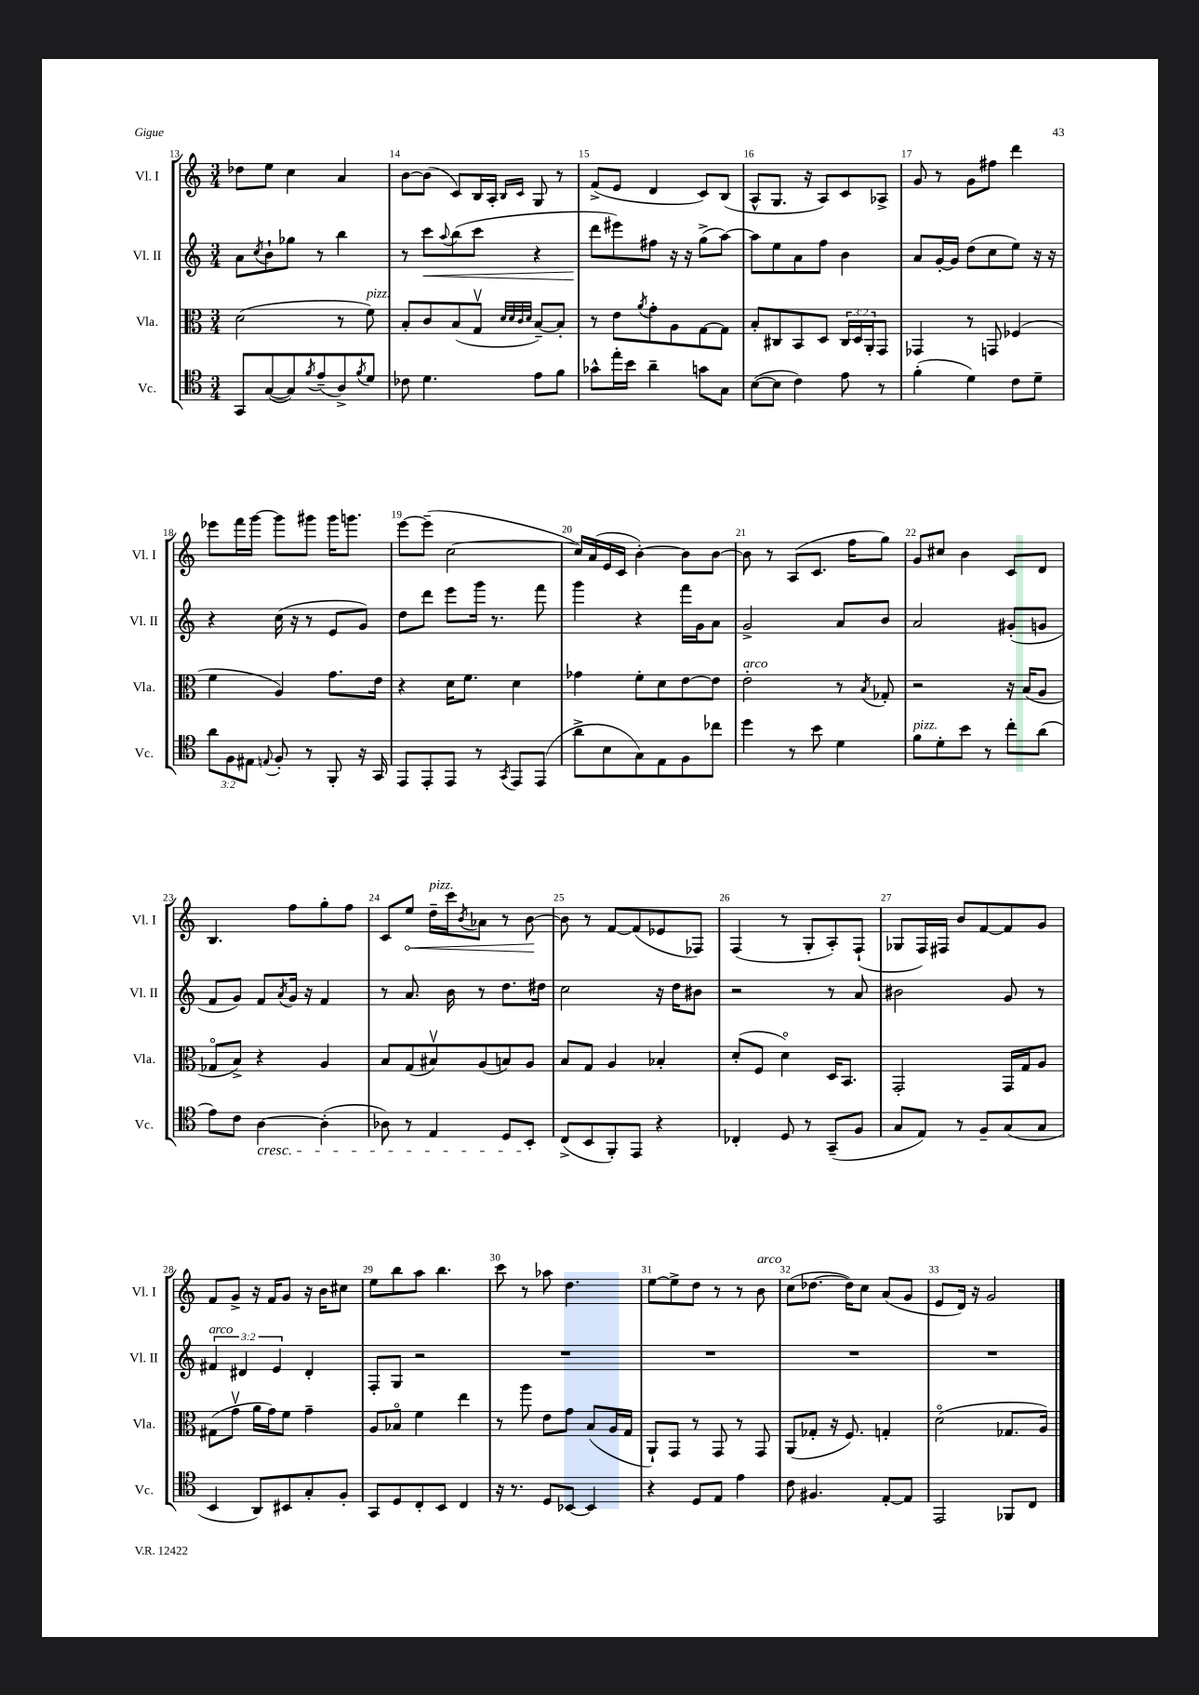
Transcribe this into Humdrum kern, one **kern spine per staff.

**kern	**kern	**kern	**kern
*staff4	*staff3	*staff2	*staff1
*clefC4	*clefC3	*clefG2	*clefG2
*k[]	*k[]	*k[]	*k[]
*M3/4	*M3/4	*M3/4	*M3/4
8GG	(2d	8a	8dd-
.	.	8qcc	.
([8G	.	8b`	8ee
8G])	.	8gg-	4cc
8qf	.	.	.
(8e~	.	8r	.
8A^)	8r	4bb	4a
8qf	.	.	.
8d	8f)	.	.
=	=	=	=
8c-	8B'	8r	[8b
4.d	8c	8ccc	(8b]
.	.	8qqaa	.
.	(8B	(8bb	8c)
.	8Gv	8ccc	16B
.	.	.	16A'
.	32qqd	.	.
.	32qqd	.	.
.	32qqc	.	16qqB
.	32qqd	.	16qqc
8e	[8B~)	4r	8G
8f	8B']	.	8r
=	=	=	=
8g-^^	8r	8ddd	(8f^
16ee'	8e	8eee#)	8e
16b	.	.	.
.	8qa	.	.
4a~	8g'	8ff#	4d
.	8A	16r	.
.	.	16r	.
8g	[8G	(8gg^	8c)
8G	8G]	[8aa)	(8B
=	=	=	=
([8B	8B'	8aa]	8A^^
8B]	8C#	8ee	8.G
4c)	8BB	8a	.
.	.	.	16r
.	8D	8ff	8A)
8e	24C#	4b	8c
.	24D	.	.
.	24AA'	.	.
8r	8GG	.	8A-^
=	=	=	=
(4f'	4GG-	8a	8g
.	.	[16g'	8r
.	.	16g]	.
4d)	8r	(8dd	8g
.	8GG	8cc	8ff#
8c	(4F-	8ee)	4ddd
8d~	.	16r	.
.	.	16r	.
=	=	=	=
12a	4f	4r	8eee-
12F	.	.	.
.	.	.	16fff
12E#	.	.	.
.	.	.	[16ggg
8qqE	.	.	.
8F'	4A)	(16cc	8ggg]
.	.	16r	.
8r	.	8r	8ggg#
8FF'	8.g	8e	16ggg#
.	.	.	8.ggg
16r	.	8g)	.
16GG	16e	.	.
=	=	=	=
8EE	4r	8dd	[8eee
8EE'	.	8ddd	(8eee~]
8EE	16d	8eee	[2cc
.	8.f	.	.
8r	.	16ggg	.
.	.	8.r	.
8qGG	.	.	.
8EE	4d	.	.
(8EE	.	8fff	.
=	=	=	=
8a^	4g-	4ggg	16cc])
.	.	.	(16a
8B	.	.	16e
.	.	.	16c
8G)	8f'	4r	[4b')
8E	8d	.	.
8F	[8e	16fff	8b]
.	.	16g	.
8cc-	8e]	8a	[8b
=	=	=	=
4dd	2e'	2g^	8b]
.	.	.	8r
8r	.	.	(8A
8b	.	.	8.c
4d	8r	8a	.
.	.	.	16ff
.	8qB	.	.
.	8G-'	8b	8gg)
=	=	=	=
8f	2r	2a	8g
8d'	.	.	8cc#
8b	.	.	4b
8r	.	.	.
8cc'	16r	(8g#'	8c
.	(16B	.	.
(8a	8A	8g	8d
=	=	=	=
8e)	8G-o	8f	4.B
8c	8B^)	8g)	.
[4A	4r	8f	.
.	.	8qa	.
.	.	16g	8ff
.	.	16r	.
(4A']	4A	4f	8gg'
.	.	.	8ff
=	=	=	=
8A-)	8B	8r	8c
8r	(8G	8.a	8ee
4E	8B#v)	.	16dd~
.	.	16b	16ccc
.	.	.	8qb
.	(8A	8r	8a-
8D	8B)	8.dd	8r
8BB'	8A	.	[8b
.	.	16dd#	.
=	=	=	=
(8C^	8B	2cc	8b]
8BB	8G	.	8r
8FF')	4A	.	[8f
8EE	.	.	(8f]
4r	4B-'	16r	8e-
.	.	16dd	.
.	.	8b#	8F-)
=	=	=	=
4C-'	(8d'	2r	(4F
.	8F	.	.
8D	4do)	.	8r
8r	.	.	8G'
(8GG~	16D	8r	8A')
.	8.BB	.	.
8F	.	8a	(8F`
=	=	=	=
8G	2GG'	2b#	8G-
8E)	.	.	16F)
.	.	.	16F#
8r	.	.	8b
8F~	.	.	[8f
(8G	16GG	8g	8f]
.	16G	.	.
8G	8A	8r	8g
=	=	=	=
4BB	(8G#	6f#	8f
.	8gv	.	8g^
.	.	6d#	.
8AA)	16a	.	16r
.	16g)	.	16f
.	.	6e	.
8BB#	8f	.	8g
8G'	4g~	4d#'	16r
.	.	.	16b
8F'	.	.	8cc#
=	=	=	=
8GG	8A	8F'	8ee
8D	8B-o	8G	8bb
8C'	4f	2r	8aa
8BB	.	.	4.bb
4C	4ee	.	.
=	=	=	=
16r	8r	2.r	8ccc
8.r	.	.	.
.	8aa	.	8r
8D	8e	.	8aa-
[8BB-	8g	.	4.dd
4BB-]	(8B	.	.
.	16A	.	.
.	16G	.	.
=	=	=	=
4r	8AA`)	2.r	[8ee
.	8GG	.	8ee^]
8D	8r	.	8dd
8E	8GG	.	8r
4e	8r	.	8r
.	8GG	.	8b
=	=	=	=
8c	(8AA	2.r	(8cc
4.F#	8G-'	.	[8.dd-
.	16r	.	.
.	8.F)	.	16dd-])
.	.	.	8cc
[8E'	4G'	.	(8a
8E]	.	.	8g
=	=	=	=
2EE	(2do	2.r	8e
.	.	.	16d)
.	.	.	16r
.	.	.	2g
8FF-	8.G-	.	.
8C	.	.	.
.	16A)	.	.
==	==	==	==
*-	*-	*-	*-
